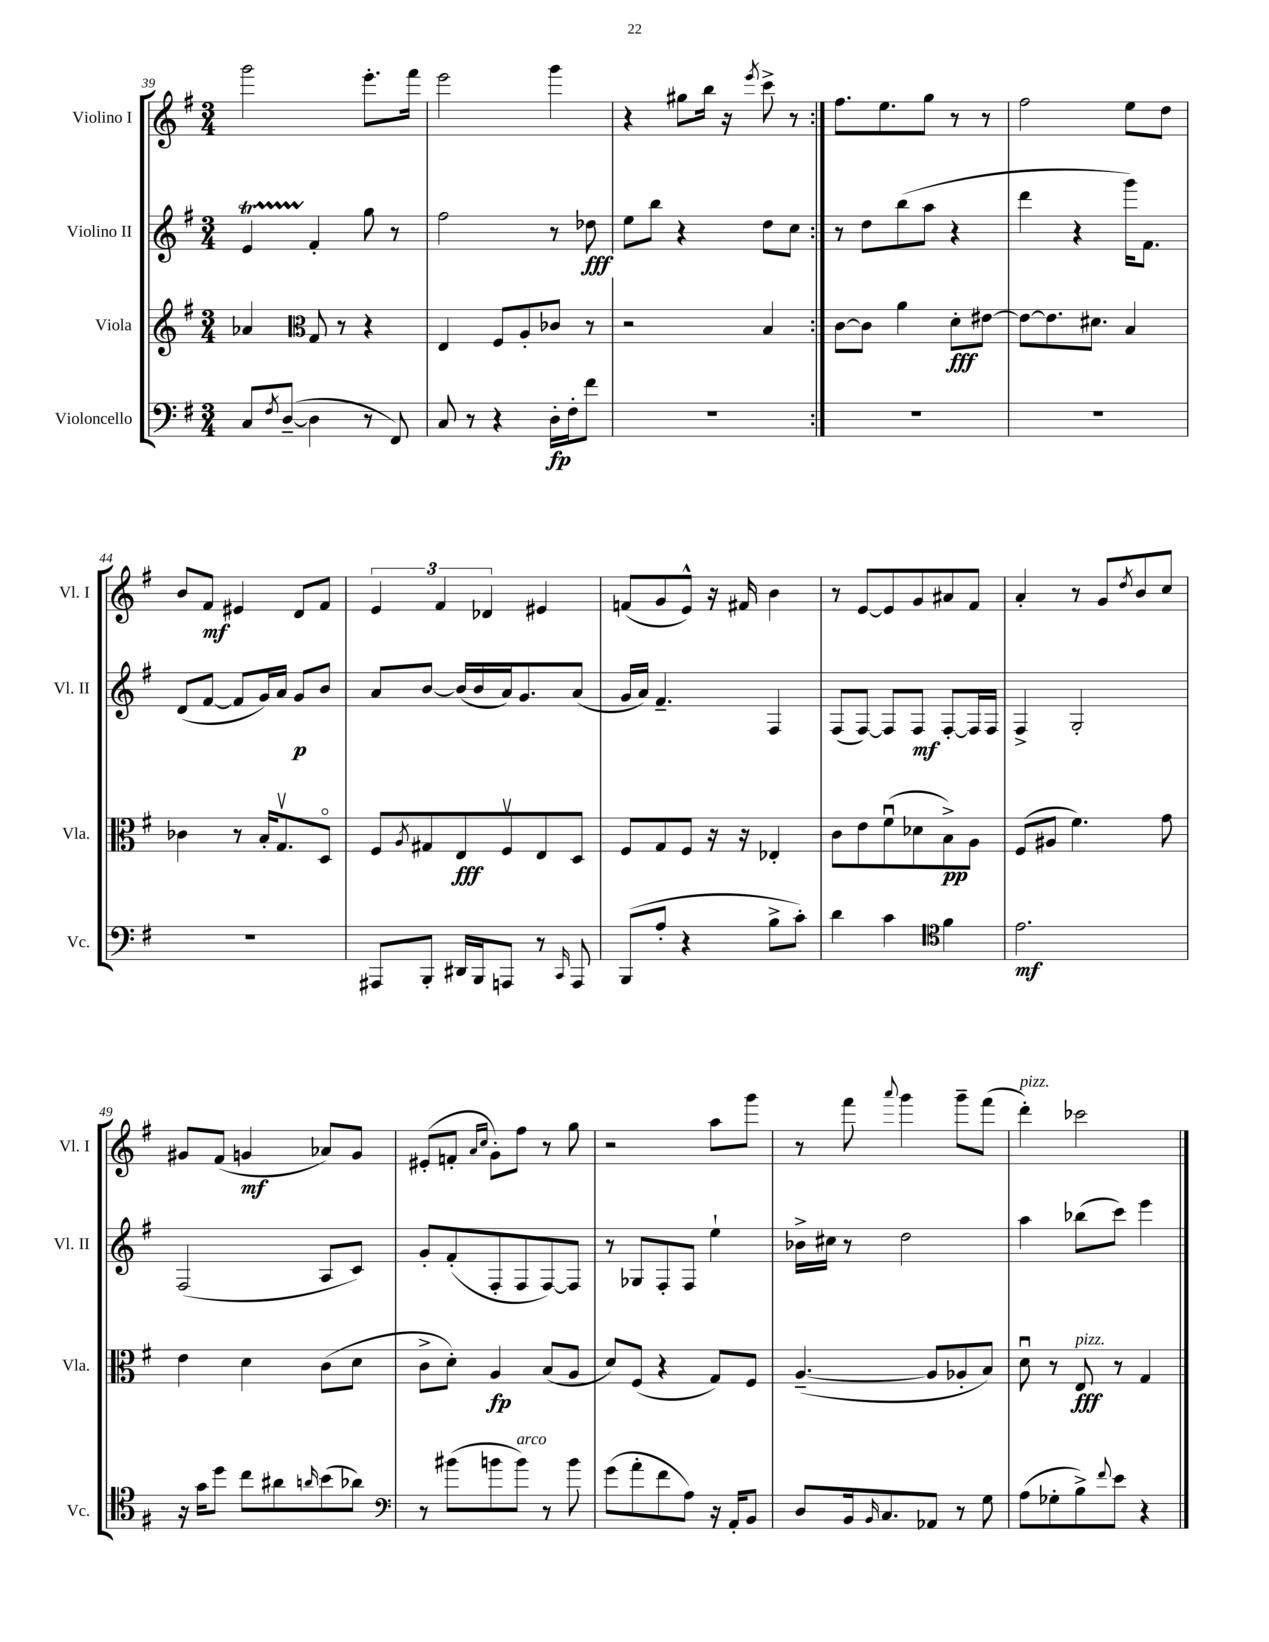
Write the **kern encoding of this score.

**kern	**dynam	**kern	**dynam	**kern	**dynam	**kern	**dynam
*part4	*part4	*part3	*part3	*part2	*part2	*part1	*part1
*staff4	*staff4	*staff3	*staff3	*staff2	*staff2	*staff1	*staff1
*I"Violoncello	*	*I"Viola	*	*I"Violino II	*	*I"Violino I	*
*I'Vc.	*	*I'Vla.	*	*I'Vl. II	*	*I'Vl. I	*
*clefF4	*	*clefG2	*	*clefG2	*	*clefG2	*
*k[f#]	*	*k[f#]	*	*k[f#]	*	*k[f#]	*
*M3/4	*	*M3/4	*	*M3/4	*	*M3/4	*
=39	=39	=39	=39	=39	=39	=39	=39
8C/L	.	4a-X/	.	4eT/	.	2ggg\	.
8qF#/	.	.	.	.	.	.	.
([8D~/J	.	.	.	.	.	.	.
*	*	*clefC3	*	*	*	*	*
4D\]	.	8G/	.	4f#'/	.	.	.
.	.	8r	.	.	.	.	.
8r	.	4r	.	8gg\	.	8.eee'\L	.
8FF#/)	.	.	.	8r	.	.	.
.	.	.	.	.	.	16fff#\Jk	.
=40	=40	=40	=40	=40	=40	=40	=40
8C/	.	4E/	.	2ff#\	.	2eee\	.
8r	.	.	.	.	.	.	.
4r	.	8F#/L	.	.	.	.	.
.	.	8A'/	.	.	.	.	.
16D'\LL	fp	8c-X/J	.	8r	.	4ggg\	.
16F#'\J	.	.	.	.	.	.	.
8f#\J	.	8r	.	8dd-X\	fff	.	.
=41	=41	=41	=41	=41	=41	=41	=41
2.r	.	2r	.	8ee\L	.	4r	.
.	.	.	.	8bb\J	.	.	.
.	.	.	.	4r	.	8gg#X\L	.
.	.	.	.	.	.	16bb\Jk	.
.	.	.	.	.	.	16r	.
.	.	.	.	.	.	8qeee/	.
.	.	4B/	.	8dd\L	.	8ccc^\	.
.	.	.	.	8cc\J	.	8r	.
=42:|!	=42:|!	=42:|!	=42:|!	=42:|!	=42:|!	=42:|!	=42:|!
2.r	.	[8c\L	.	8r	.	8.ff#\L	.
.	.	8c\J]	.	8dd\L	.	.	.
.	.	.	.	.	.	8.ee\	.
.	.	4a\	.	(8bb\	.	.	.
.	.	.	.	8aa\J	.	8gg\J	.
.	.	8d'\L	fff	4r	.	8r	.
.	.	[8e#X\J	.	.	.	8r	.
=43	=43	=43	=43	=43	=43	=43	=43
2.r	.	8e#\L_	.	4ddd\	.	2ff#\	.
.	.	8.e#\]	.	.	.	.	.
.	.	.	.	4r	.	.	.
.	.	8.d#X\J	.	.	.	.	.
.	.	4B/	.	16ggg\KL)	.	8ee\L	.
.	.	.	.	8.f#\J	.	.	.
.	.	.	.	.	.	8dd\J	.
!!LO:LB:g=z
=44	=44	=44	=44	=44	=44	=44	=44
2.r	.	4c-X\	.	(8d/L	.	8b/L	.
.	.	.	.	[8f#/J	.	8f#/J	mf
.	.	8r	.	8f#/L]	.	4e#X/	.
.	.	16B'/KL	.	16g/L)	.	.	.
.	.	8.Gv/	.	16a/JJ	.	.	.
.	.	.	.	8g/L	p	8d/L	.
.	.	8D/J	.	8b/J	.	8f#/J	.
=45	=45	=45	=45	=45	=45	=45	=45
8AAA#X/L	.	8F#/L	.	8a/L	.	6e/	.
.	.	8qA/	.	.	.	.	.
8BBB'/J	.	8G#X/	.	[8b/J	.	.	.
.	.	.	.	.	.	6f#/	.
16DD#X/LL	.	8E/	fff	(16b/LL]	.	.	.
16BBB/J	.	.	.	16b/	.	.	.
.	.	.	.	.	.	6d-X/	.
8AAAn/J	.	8F#v/	.	16a/J)	.	.	.
.	.	.	.	8.g/	.	.	.
8r	.	8E/	.	.	.	4e#X/	.
16qqCC/	.	.	.	.	.	.	.
8AAA/	.	8D/J	.	(8a/J	.	.	.
=46	=46	=46	=46	=46	=46	=46	=46
(8BBB/L	.	8F#/L	.	16g/LL	.	(8fn/L	.
.	.	.	.	16a/JJ)	.	.	.
8A'/J	.	8G/	.	4.f#~/	.	8g/	.
4r	.	8F#/J	.	.	.	8e^^/J)	.
.	.	16r	.	.	.	16r	.
.	.	16r	.	.	.	16f#X/	.
8B^\L	.	4E-X'/	.	4F#/	.	4b\	.
8c'\J)	.	.	.	.	.	.	.
=47	=47	=47	=47	=47	=47	=47	=47
4d\	.	8c\L	.	(8F#/L	.	8r	.
.	.	8e\	.	[8F#/J)	.	[8e/L	.
4c\	.	(8f#u\	.	8F#/L]	.	8e/]	.
.	.	8d-X\	.	8F#/J	mf	8g/	.
*clefC4	*	*	*	*	*	*	*
4f#\	.	8B^\)	pp	[8F#'/L	.	8a#X/	.
.	.	8A\J	.	16F#/L]	.	8f#/J	.
.	.	.	.	16F#/JJ	.	.	.
=48	=48	=48	=48	=48	=48	=48	=48
2.e\	mf	(8F#/L	.	4F#^/	.	4a'/	.
.	.	8A#X/J	.	.	.	.	.
.	.	4.f#\)	.	2G'/	.	8r	.
.	.	.	.	.	.	8g/L	.
.	.	.	.	.	.	8qdd/	.
.	.	.	.	.	.	8b/	.
.	.	8g\	.	.	.	8cc/J	.
!!LO:LB:g=z
=49	=49	=49	=49	=49	=49	=49	=49
16r	.	4e\	.	(2F#/	.	8g#X/L	.
16g\KL	.	.	.	.	.	.	.
8dd\J	.	.	.	.	.	(8f#/J	.
8cc\L	.	4d\	.	.	.	4gn/	mf
8a#X\	.	.	.	.	.	.	.
16qqan/	.	.	.	.	.	.	.
(8b\	.	(8c\L	.	8A/L	.	8a-X/L)	.
8a-X\J)	.	8d\J	.	8c/J)	.	8g/J	.
=50	=50	=50	=50	=50	=50	=50	=50
*clefF4	*	*	*	*	*	*	*
8r	.	8c^\L	.	8g'/L	.	(8e#X'/L	.
(8b#X\L	.	8d'\J)	.	(8f#'/	.	8fn'/J	.
.	.	.	.	.	.	16qqa/LL	.
.	.	.	.	.	.	16qqcc/JJ	.
8bn\	.	4A/	fp	8F#'/	.	8g'\L)	.
!LO:TX:a:i:t=arco	!	!	!	!	!	!	!
8b\J)	.	.	.	8F#/	.	8ff#\J	.
8r	.	(8B/L	.	[8F#/)	.	8r	.
8b\	.	8A/J	.	8F#/J]	.	8gg\	.
=51	=51	=51	=51	=51	=51	=51	=51
(8g\L	.	8d/L)	.	8r	.	2r	.
8a'\	.	(8F#/J	.	8G-X/L	.	.	.
8f#\	.	4r	.	8F#'/	.	.	.
8A\J)	.	.	.	8F#/J	.	.	.
16r	.	8G/L)	.	4ee`\	.	8aa\L	.
16AA'/KL	.	.	.	.	.	.	.
8BB/J	.	8F#/J	.	.	.	8ggg\J	.
=52	=52	=52	=52	=52	=52	=52	=52
8D/L	.	([4.A~/	.	16b-X^\LL	.	8r	.
.	.	.	.	16cc#X\JJ	.	.	.
16BB/k	.	.	.	8r	.	8fff#\	.
16qqBB/	.	.	.	.	.	.	.
8.C/	.	.	.	.	.	.	.
.	.	.	.	.	.	8qqaaa/	.
.	.	.	.	2dd\	.	4ggg\	.
8AA-X/J	.	8A/L]	.	.	.	.	.
8r	.	8A-X'/	.	.	.	8ggg~\L	.
8G\	.	8B/J)	.	.	.	(8fff#\J	.
=53	=53	=53	=53	=53	=53	=53	=53
!	!	!	!	!	!	!LO:TX:a:i:t=pizz.	!
(8A\L	.	8du\	.	4aa\	.	4ddd'\)	.
8G-X'\	.	8r	.	.	.	.	.
!	!	!LO:TX:a:i:t=pizz.	!	!	!	!	!
8B^\)	.	8E/	fff	(8bb-X\L	.	2ccc-X\	.
8qqf#/	.	.	.	.	.	.	.
8e\J	.	8r	.	8ccc\J)	.	.	.
4r	.	4G/	.	4eee\	.	.	.
==	==	==	==	==	==	==	==
*-	*-	*-	*-	*-	*-	*-	*-
